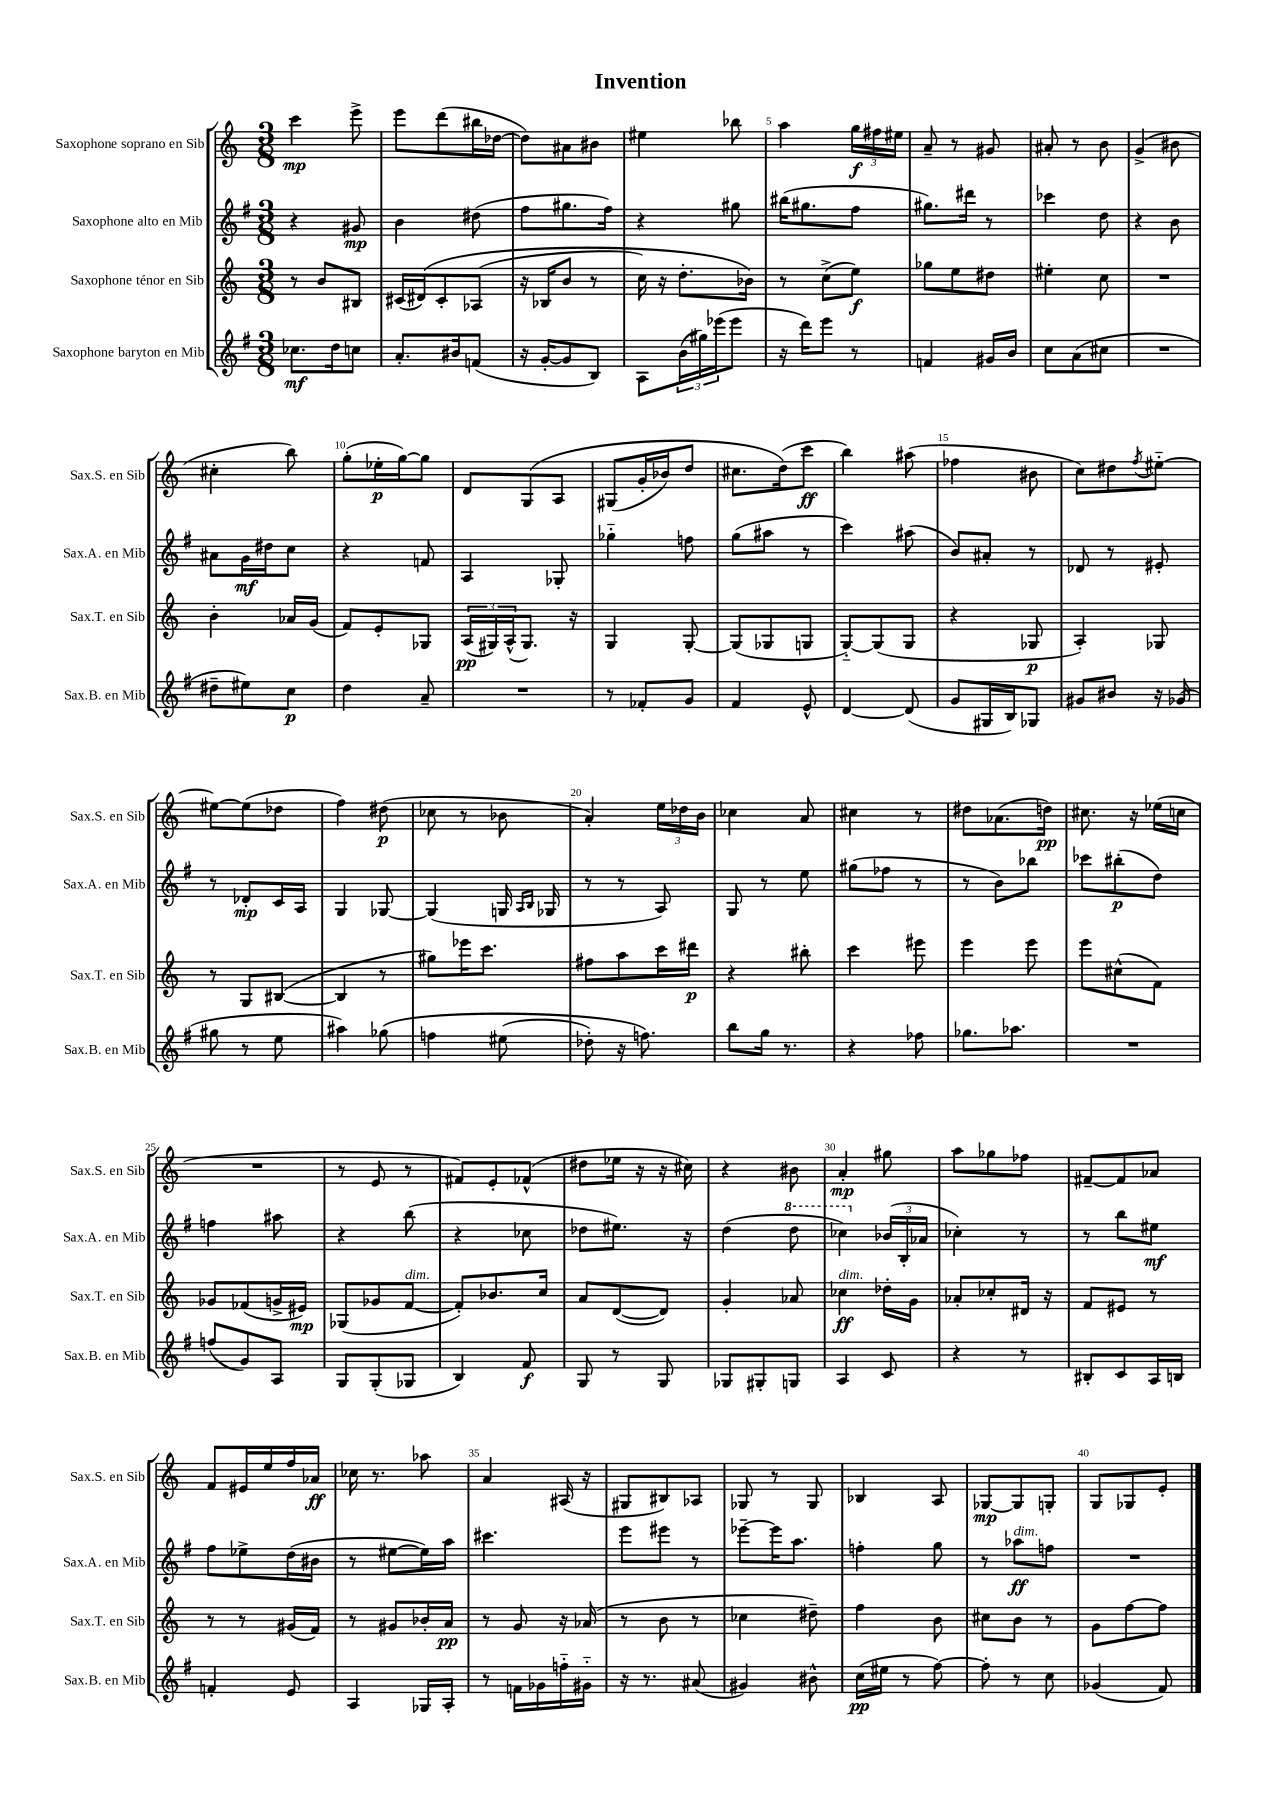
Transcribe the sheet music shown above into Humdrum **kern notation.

**kern	**dynam	**kern	**dynam	**kern	**dynam	**kern	**dynam
*part4	*part4	*part3	*part3	*part2	*part2	*part1	*part1
*staff4	*staff4	*staff3	*staff3	*staff2	*staff2	*staff1	*staff1
*I"Saxophone baryton en Mib	*	*I"Saxophone ténor en Sib	*	*I"Saxophone alto en Mib	*	*I"Saxophone soprano en Sib	*
*I'Sax.B. en Mib	*	*I'Sax.T. en Sib	*	*I'Sax.A. en Mib	*	*I'Sax.S. en Sib	*
*clefG2	*	*clefG2	*	*clefG2	*	*clefG2	*
*k[f#]	*	*k[]	*	*k[f#]	*	*k[]	*
*M3/8	*	*M3/8	*	*M3/8	*	*M3/8	*
=1	=1	=1	=1	=1	=1	=1	=1
8.cc-X\L	mf	8r	.	4r	.	4ccc\	mp
.	.	8b/L	.	.	.	.	.
16dd\k	.	.	.	.	.	.	.
8ccn\J	.	8B#X/J	.	8g#X/	mp	8eee^\	.
=2	=2	=2	=2	=2	=2	=2	=2
8.a'/L	.	(16c#X/LL	.	4b\	.	8eee\L	.
.	.	(16d#X/J)	.	.	.	.	.
.	.	8c#'/	.	.	.	(8ddd\	.
16b#X/k	.	.	.	.	.	.	.
(8fn/J	.	(8A-X/J	.	(8dd#X\	.	16bb#X\L	.
.	.	.	.	.	.	[16dd-X\JJ	.
=3	=3	=3	=3	=3	=3	=3	=3
16r	.	16r	.	8ff#\L	.	8dd-\L])	.
[16g'/KL	.	16B-X/KL	.	.	.	.	.
8g/]	.	8b/J	.	8.gg#X\	.	8a#X\	.
8B/J)	.	8r	.	.	.	8b#X\J	.
.	.	.	.	16ff#\Jk)	.	.	.
=4	=4	=4	=4	=4	=4	=4	=4
8A\L	.	16cc\)	.	4r	.	4ee#X\	.
.	.	16r	.	.	.	.	.
(24b\L	.	8.dd'\L	.	.	.	.	.
24gg#X\)	.	.	.	.	.	.	.
(24eee-X\J	.	.	.	.	.	.	.
8eee-\J	.	.	.	8gg#X\	.	8bb-X\	.
.	.	16b-X\Jk)	.	.	.	.	.
=5	=5	=5	=5	=5	=5	=5	=5
16r	.	8r	.	(16bb#X\KL	.	4aa\	.
16ddd\KL)	.	.	.	8.gg#X\	.	.	.
8eee\J	.	(8cc^\L	.	.	.	.	.
8r	.	8ee\J)	f	8ff#\J	.	24gg\LL	f
.	.	.	.	.	.	24ff#X\	.
.	.	.	.	.	.	24ee#X\JJ	.
=6	=6	=6	=6	=6	=6	=6	=6
4fn/	.	8gg-X\L	.	8.gg#X\L)	.	8a~/	.
.	.	8ee\	.	.	.	8r	.
.	.	.	.	16ddd#X\Jk	.	.	.
16g#X/LL	.	8dd#X\J	.	8r	.	8g#X/	.
16b/JJ	.	.	.	.	.	.	.
=7	=7	=7	=7	=7	=7	=7	=7
8cc\L	.	4ee#X'\	.	4ccc-X\	.	8a#X'/	.
(8a\	.	.	.	.	.	8r	.
8cc#X\J	.	8cc\	.	8dd\	.	8b\	.
=8	=8	=8	=8	=8	=8	=8	=8
4.r	.	4.r	.	4r	.	(4g^/	.
.	.	.	.	8b\	.	8b#X\	.
!!LO:LB:g=z
=9	=9	=9	=9	=9	=9	=9	=9
8dd#X~\L	.	4b'\	.	8a#X\L	.	4cc#X'\	.
8ee#X\)	.	.	.	16g\L	mf	.	.
.	.	.	.	16dd#X\J	.	.	.
8cc\J	p	16a-X/LL	.	8cc\J	.	8bb\)	.
.	.	(16g/JJ	.	.	.	.	.
=10	=10	=10	=10	=10	=10	=10	=10
4dd\	.	8f/L)	.	4r	.	(8gg'\L	.
.	.	8e'/	.	.	.	16ee-X'\L	p
.	.	.	.	.	.	[16gg\J)	.
8a~/	.	8G-X/J	.	8fn/	.	8gg\J]	.
=11	=11	=11	=11	=11	=11	=11	=11
4.r	.	(24A/LL	pp	4A/	.	8d/L	.
.	.	24G#X/)	.	.	.	.	.
.	.	(24A^^/J	.	.	.	.	.
.	.	8.G#/J)	.	.	.	(8G/	.
.	.	.	.	8G-X'/	.	8A/J	.
.	.	16r	.	.	.	.	.
=12	=12	=12	=12	=12	=12	=12	=12
8r	.	4G/	.	4gg-X\	.	(8G#X/L	.
8f-X'/L	.	.	.	.	.	16g'/L	.
.	.	.	.	.	.	16b-X/J)	.
8g/J	.	[8G'/	.	8ffn\	.	8dd/J	.
=13	=13	=13	=13	=13	=13	=13	=13
4f#/	.	(8G/L]	.	(8gg\L	.	8.cc#X\L	.
.	.	8G-X/	.	8aa#X\J	.	.	.
.	.	.	.	.	.	(16dd\k)	.
8e^^/	.	8Gn/J	.	8r	.	8ccc\J	ff
=14	=14	=14	=14	=14	=14	=14	=14
[4d/	.	[8G/L)	.	4ccc\)	.	4bb\)	.
.	.	(8G/]	.	.	.	.	.
(8d/]	.	8G/J	.	(8aa#X\	.	(8aa#X\	.
=15	=15	=15	=15	=15	=15	=15	=15
8g/L	.	4r	.	8b/L)	.	4ff-X\	.
16G#X/L	.	.	.	8a#X'/J	.	.	.
16B/J)	.	.	.	.	.	.	.
8G-X/J	.	8G-X/	p	8r	.	8b#X\	.
=16	=16	=16	=16	=16	=16	=16	=16
8g#X/L	.	4A'/)	.	8d-X/	.	8cc\L)	.
8b#X/J	.	.	.	8r	.	8dd#X\	.
.	.	.	.	.	.	8qff/	.
16r	.	8G-X/	.	8e#X'/	.	[8ee#X\J	.
(16g-X/	.	.	.	.	.	.	.
!!LO:LB:g=z
=17	=17	=17	=17	=17	=17	=17	=17
8gg#X\	.	8r	.	8r	.	8ee#X\L_	.
8r	.	8G/L	.	8d-X'/L	mp	(8ee#\]	.
8ee\	.	([8B#X/J	.	16c/L	.	8dd-X\J	.
.	.	.	.	16A/JJ	.	.	.
=18	=18	=18	=18	=18	=18	=18	=18
4aa#X\)	.	4B#/]	.	4G/	.	4ff\)	.
(8gg-X\	.	8r	.	[8G-X/	.	(8dd#X\	p
=19	=19	=19	=19	=19	=19	=19	=19
4ffn\	.	8gg#X\L)	.	(4G-/]	.	8cc-X\	.
.	.	16eee-X\K	.	.	.	8r	.
.	.	8.ccc\J	.	.	.	.	.
(8ee#X\	.	.	.	16Gn/	.	8b-X\	.
.	.	.	.	16qqA/LL	.	.	.
.	.	.	.	16qqB/JJ	.	.	.
.	.	.	.	16G-X/	.	.	.
=20	=20	=20	=20	=20	=20	=20	=20
8dd-X'\)	.	8ff#X\L	.	8r	.	4a'/)	.
16r	.	8aa\	.	8r	.	.	.
8.ffn\)	.	.	.	.	.	.	.
.	.	16ccc\L	.	8A/)	.	24ee\LL	.
.	.	.	.	.	.	24dd-X\	.
.	.	16ddd#X\JJ	p	.	.	.	.
.	.	.	.	.	.	24b\JJ	.
=21	=21	=21	=21	=21	=21	=21	=21
8bb\L	.	4r	.	8G/	.	4cc-X\	.
16gg\Jk	.	.	.	8r	.	.	.
8.r	.	.	.	.	.	.	.
.	.	8bb#X'\	.	8ee\	.	8a/	.
=22	=22	=22	=22	=22	=22	=22	=22
4r	.	4ccc\	.	(8gg#X\L	.	4cc#X\	.
.	.	.	.	8ff-X\J	.	.	.
8ff-X\	.	8eee#X\	.	8r	.	8r	.
=23	=23	=23	=23	=23	=23	=23	=23
8.gg-X\L	.	4eee\	.	8r	.	8dd#X\L	.
.	.	.	.	8b\L)	.	(8.a-X\	.
8.aa-X\J	.	.	.	.	.	.	.
.	.	8eee\	.	8bb-X\J	.	.	.
.	.	.	.	.	.	16ddn\Jk)	pp
=24	=24	=24	=24	=24	=24	=24	=24
4.r	.	8eee\L	.	8ccc-X\L	.	8.cc#X\	.
.	.	(8cc#X^^\	.	(8bb#X'\	p	.	.
.	.	.	.	.	.	16r	.
.	.	8f\J)	.	8dd\J)	.	(16ee-X\LL	.
.	.	.	.	.	.	16ccn\JJ	.
!!LO:LB:g=z
=25	=25	=25	=25	=25	=25	=25	=25
(8ffn/L	.	8g-X/L	.	4ffn\	.	4.r	.
8g/)	.	(8f-X/	.	.	.	.	.
8A/J	.	16gn^/L	.	8aa#X\	.	.	.
.	.	16e#X/JJ)	mp	.	.	.	.
=26	=26	=26	=26	=26	=26	=26	=26
8G/L	.	(8G-X/L	.	4r	.	8r	.
(8G'/	.	8g-X/	.	.	.	8e/	.
!	!	!LO:TX:a:i:t=dim.	!	!	!	!	!
8G-X/J	.	[8f/J	.	(8bb\	.	8r	.
=27	=27	=27	=27	=27	=27	=27	=27
4B/)	.	8f'/L])	.	4r	.	8f#X/L)	.
.	.	8.b-X/	.	.	.	8e'/	.
8f#/	f	.	.	8cc-X\	.	(8f-X^^/J	.
.	.	16cc/Jk	.	.	.	.	.
=28	=28	=28	=28	=28	=28	=28	=28
8G/	.	8a/L	.	8dd-X\L	.	8dd#X\L	.
8r	.	([8d/	.	8.ee#X\J)	.	16ee-X\Jk	.
.	.	.	.	.	.	16r	.
8G/	.	8d/J])	.	.	.	16r	.
.	.	.	.	16r	.	16cc#X\)	.
=29	=29	=29	=29	=29	=29	=29	=29
8G-X/L	.	4g'/	.	(4dd\	.	4r	.
8G#X'/	.	.	.	.	.	.	.
*	*	*	*	*8va	*	*	*
8Gn/J	.	8a-X/	.	8ddd\	.	8b#X\	.
=30	=30	=30	=30	=30	=30	=30	=30
!	!	!LO:TX:a:i:t=dim.	!	!	!	!	!
4A/	.	4cc-X\	ff	4ccc-X\)	.	4a'/	mp
*	*	*	*	*X8va	*	*	*
8c/	.	16dd-X'\LL	.	(24b-X/LL	.	8gg#X\	.
.	.	.	.	24B'/	.	.	.
.	.	16g\JJ	.	.	.	.	.
.	.	.	.	24a-X/JJ	.	.	.
=31	=31	=31	=31	=31	=31	=31	=31
4r	.	8a-X'/L	.	4cc-X'\)	.	8aa\L	.
.	.	8cc-X'/	.	.	.	8gg-X\	.
8r	.	16d#X/Jk	.	8r	.	8ff-X\J	.
.	.	16r	.	.	.	.	.
=32	=32	=32	=32	=32	=32	=32	=32
8B#X'/L	.	8f/L	.	8r	.	[8f#X~/L	.
8c/	.	8e#X/J	.	8bb\L	.	8f#/]	.
16A/L	.	8r	.	8ee#X\J	mf	8a-X/J	.
16Bn/JJ	.	.	.	.	.	.	.
!!LO:LB:g=z
=33	=33	=33	=33	=33	=33	=33	=33
4fn'/	.	8r	.	8ff#\L	.	8f/L	.
.	.	8r	.	8ee-X^\	.	16e#X/L	.
.	.	.	.	.	.	16ee/	.
8e/	.	(16g#X/LL	.	(16dd\L	.	16ff/	.
.	.	16f/JJ)	.	16b#X\JJ	.	16a-X/JJ	ff
=34	=34	=34	=34	=34	=34	=34	=34
4A/	.	8r	.	8r	.	16cc-X\	.
.	.	.	.	.	.	8.r	.
.	.	8g#X/L	.	[8ee#X\L	.	.	.
16G-X/LL	.	16b-X'/L	.	16ee#\L])	.	8aa-X\	.
16A'/JJ	.	16a/JJ	pp	16aa\JJ	.	.	.
=35	=35	=35	=35	=35	=35	=35	=35
8r	.	8r	.	4.ccc#X\	.	4a/	.
16fn\LL	.	8g/	.	.	.	.	.
16g-X\	.	.	.	.	.	.	.
16ffn\	.	16r	.	.	.	(16A#X/	.
16g#X\JJ	.	(16a-X/	.	.	.	16r	.
=36	=36	=36	=36	=36	=36	=36	=36
16r	.	8r	.	8eee\L	.	8G#X/L	.
8.r	.	.	.	.	.	.	.
.	.	8b\	.	8eee#X\J	.	8B#X/)	.
(8a#X/	.	8r	.	8r	.	8A-X/J	.
=37	=37	=37	=37	=37	=37	=37	=37
4g#X/)	.	4cc-X\	.	[8eee-X~\L	.	8G-X/	.
.	.	.	.	16eee-\K]	.	8r	.
.	.	.	.	8.aa\J	.	.	.
8b#X^^\	.	8dd#X~\)	.	.	.	8G-/	.
=38	=38	=38	=38	=38	=38	=38	=38
(16cc\LL	pp	4ff\	.	4ffn'\	.	4B-X/	.
16ee#X\JJ	.	.	.	.	.	.	.
8r	.	.	.	.	.	.	.
[8ff#\)	.	8b\	.	8gg\	.	8A/	.
=39	=39	=39	=39	=39	=39	=39	=39
8ff#'\]	.	8cc#X\L	.	8r	.	[8G-X/L	mp
!	!	!	!	!LO:TX:a:i:t=dim.	!	!	!
8r	.	8b\J	.	8aa-X\L	ff	8G-/]	.
8cc\	.	8r	.	8ffn\J	.	8Gn'/J	.
=40	=40	=40	=40	=40	=40	=40	=40
(4g-X/	.	8g\L	.	4.r	.	8G/L	.
.	.	[8ff\	.	.	.	8G-X/	.
8f#/)	.	8ff\J]	.	.	.	8e'/J	.
==	==	==	==	==	==	==	==
*-	*-	*-	*-	*-	*-	*-	*-
